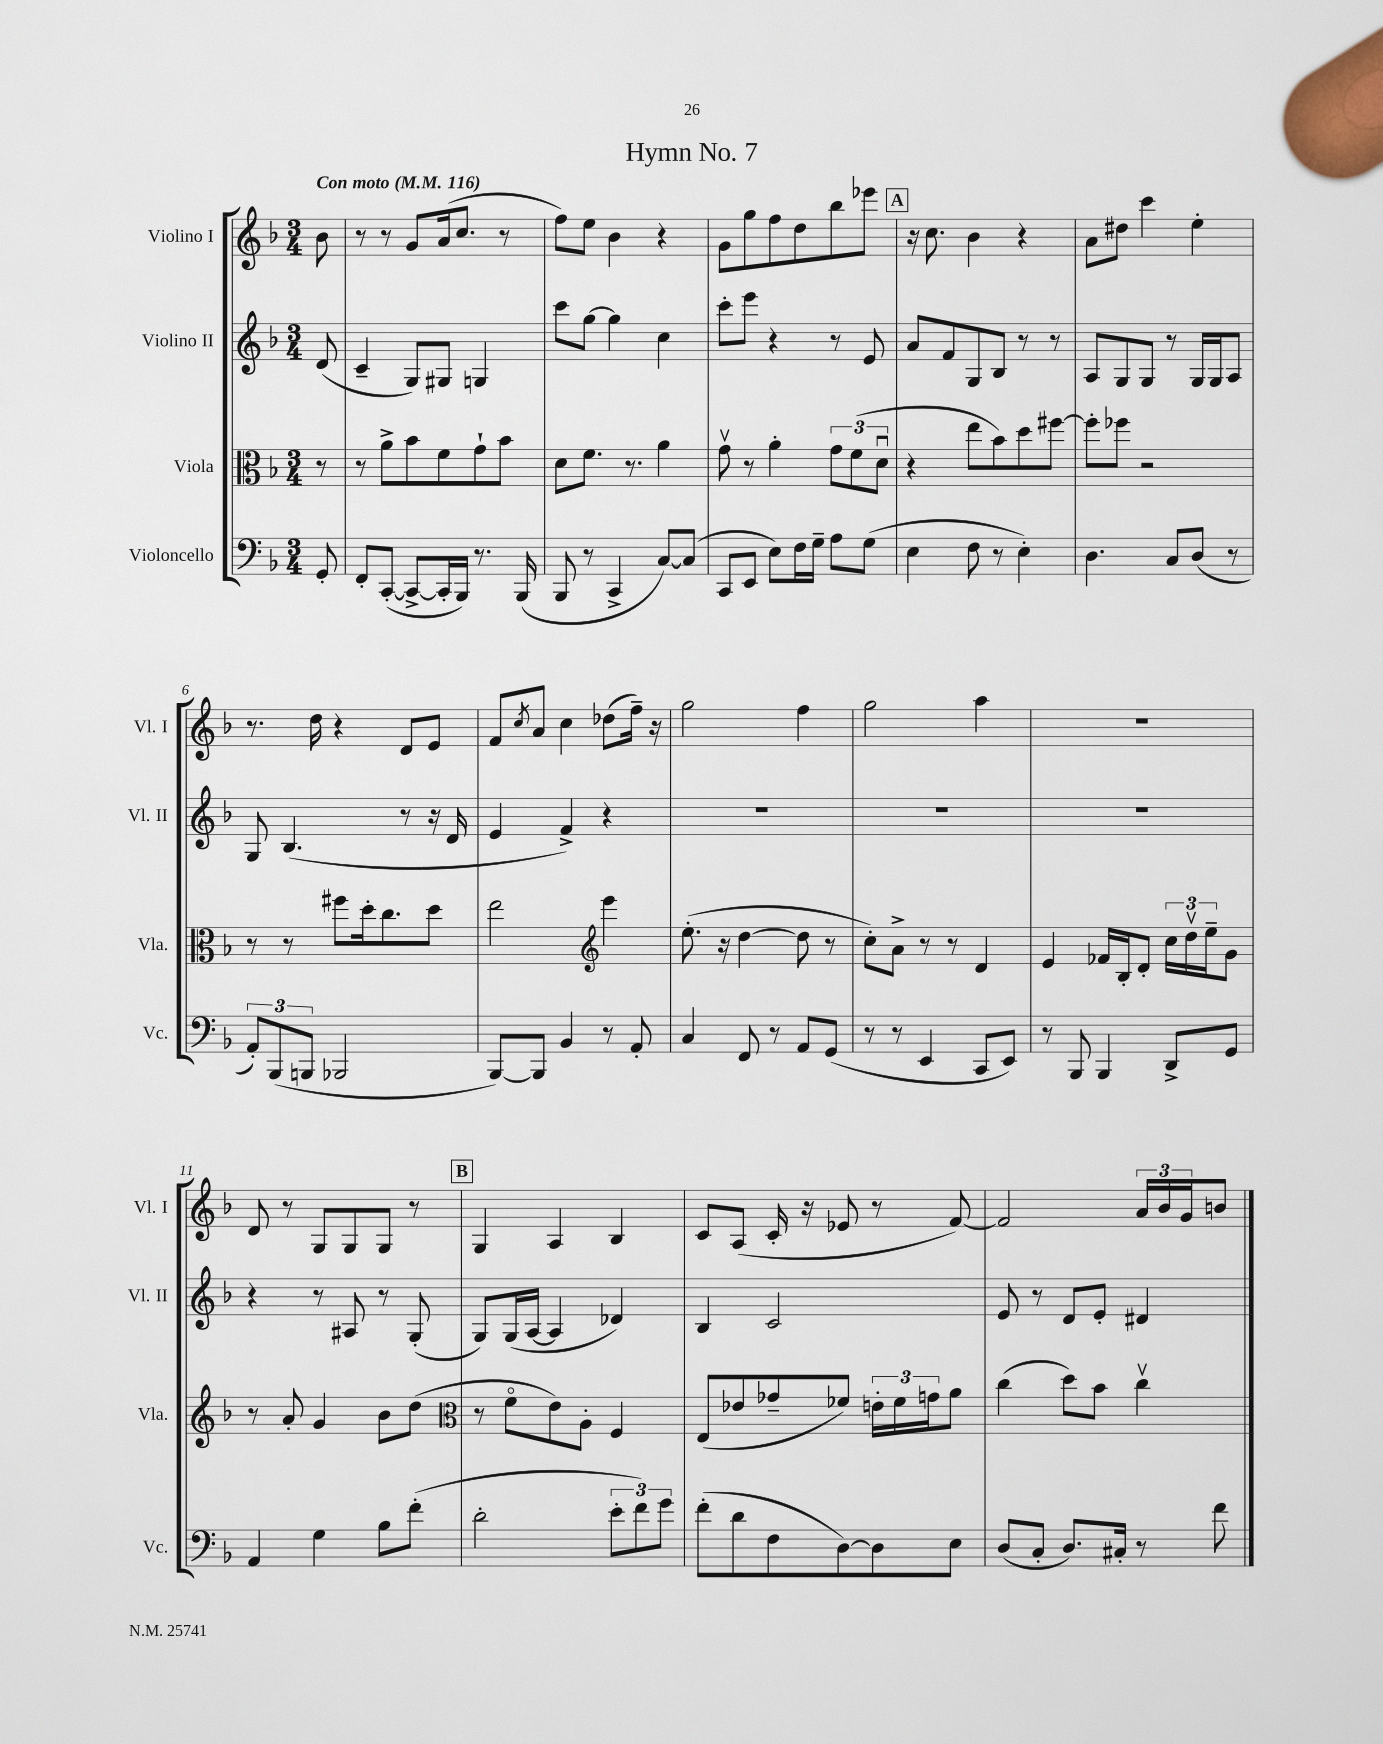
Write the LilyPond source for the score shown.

\header { title = "Hymn No. 7" }
<<
\new StaffGroup <<
\new Staff = "s0" \with { instrumentName = "Violino I" shortInstrumentName = "Vl. I" } {
    \clef treble \key f \major \numericTimeSignature \time 3/4 \partial 8 \tempo "Con moto" 4 = 116
    bes'8 |
    r8 r8 g'8 a'16( c''8. r8 |
    f''8) e''8 bes'4 r4 |
    g'8 g''8 f''8 d''8 bes''8 ees'''8 |
    \mark \markup { \box "A" } r16 c''8. bes'4 r4 |
    a'8 dis''8 c'''4 e''4-. |
    r8. d''16 r4 d'8 e'8 |
    f'8 \acciaccatura { c''8 } a'8 c''4 des''8( f''16--) r16 |
    g''2 f''4 |
    g''2 a''4 |
    R2. |
    d'8 r8 g8 g8 g8 r8 |
    \mark \markup { \box "B" } g4 a4 bes4 |
    c'8 a8( c'16-. r16 ees'8 r8 f'8~) |
    f'2 \tuplet 3/2 { a'16 bes'16 g'16 } b'8 \bar "|." |
}
\new Staff = "s1" \with { instrumentName = "Violino II" shortInstrumentName = "Vl. II" } {
    \clef treble \key f \major \numericTimeSignature \time 3/4 \partial 8
    d'8( |
    c'4-- g8) gis8 g4 |
    c'''8 g''8~ g''4 c''4 |
    c'''8-. e'''8 r4 r8 e'8 |
    \mark \markup { \box "A" } a'8 f'8 g8 bes8 r8 r8 |
    a8 g8 g8 r8 g16 g16 a8 |
    g8 bes4.( r8 r16 d'16 |
    e'4 f'4->) r4 |
    R2. |
    R2. |
    R2. |
    r4 r8 ais8 r8 g8-.( |
    \mark \markup { \box "B" } g8) g16( a16~ a4 des'4) |
    bes4 c'2 |
    e'8 r8 d'8 e'8-. dis'4 \bar "|." |
}
\new Staff = "s2" \with { instrumentName = "Viola" shortInstrumentName = "Vla." } {
    \clef alto \key f \major \numericTimeSignature \time 3/4 \partial 8
    r8 |
    r8 a'8-> bes'8 f'8 g'8-! bes'8 |
    d'8 f'8. r8. a'4 |
    g'8\upbow r8 a'4-. \tuplet 3/2 { g'8 f'8( d'8\downbow } |
    \mark \markup { \box "A" } r4 e''8 bes'8) d''8 fis''8~ |
    fis''8-. fes''8 r2 |
    r8 r8 fis''8 d''16-. c''8. d''8 |
    e''2 \clef treble e'''4 |
    e''8.-.( r16 d''4~ d''8 r8 |
    c''8-.) a'8-> r8 r8 d'4 |
    e'4 fes'16 bes16-. d'8-. \tuplet 3/2 { c''16 d''16\upbow e''16-- } g'8 |
    r8 a'8-. g'4 bes'8 d''8( |
    \mark \markup { \box "B" } \clef alto r8 f'8\flageolet e'8) a8-. f4 |
    e8( ees'8 ges'8-- fes'8) \tuplet 3/2 { e'16-. fes'16 g'16 } a'8 |
    c''4( d''8) bes'8 c''4\upbow \bar "|." |
}
\new Staff = "s3" \with { instrumentName = "Violoncello" shortInstrumentName = "Vc." } {
    \clef bass \key f \major \numericTimeSignature \time 3/4 \partial 8
    g,8-. |
    f,8-. c,8~-.( c,8~-> c,16-. bes,,16) r8. bes,,16( |
    bes,,8 r8 c,4-> c8~) c8( |
    c,8 e,8 e8) f16 g16-- a8 g8( |
    \mark \markup { \box "A" } e4 f8 r8 e4-.) |
    d4. c8 d8( r8 |
    \tuplet 3/2 { a,8-.) bes,,8( b,,8 } bes,,2 |
    bes,,8~) bes,,8 bes,4 r8 a,8-. |
    c4 f,8 r8 a,8 g,8( |
    r8 r8 e,4 c,8 e,8) |
    r8 bes,,8 bes,,4 d,8-> g,8 |
    a,4 g4 bes8 f'8-.( |
    \mark \markup { \box "B" } d'2-. \tuplet 3/2 { e'8-. f'8) g'8 } |
    f'8-.( d'8 f8 d8~) d8 e8 |
    d8( c8-. d8.) cis16-. r8 f'8 \bar "|." |
}
>>
>>
